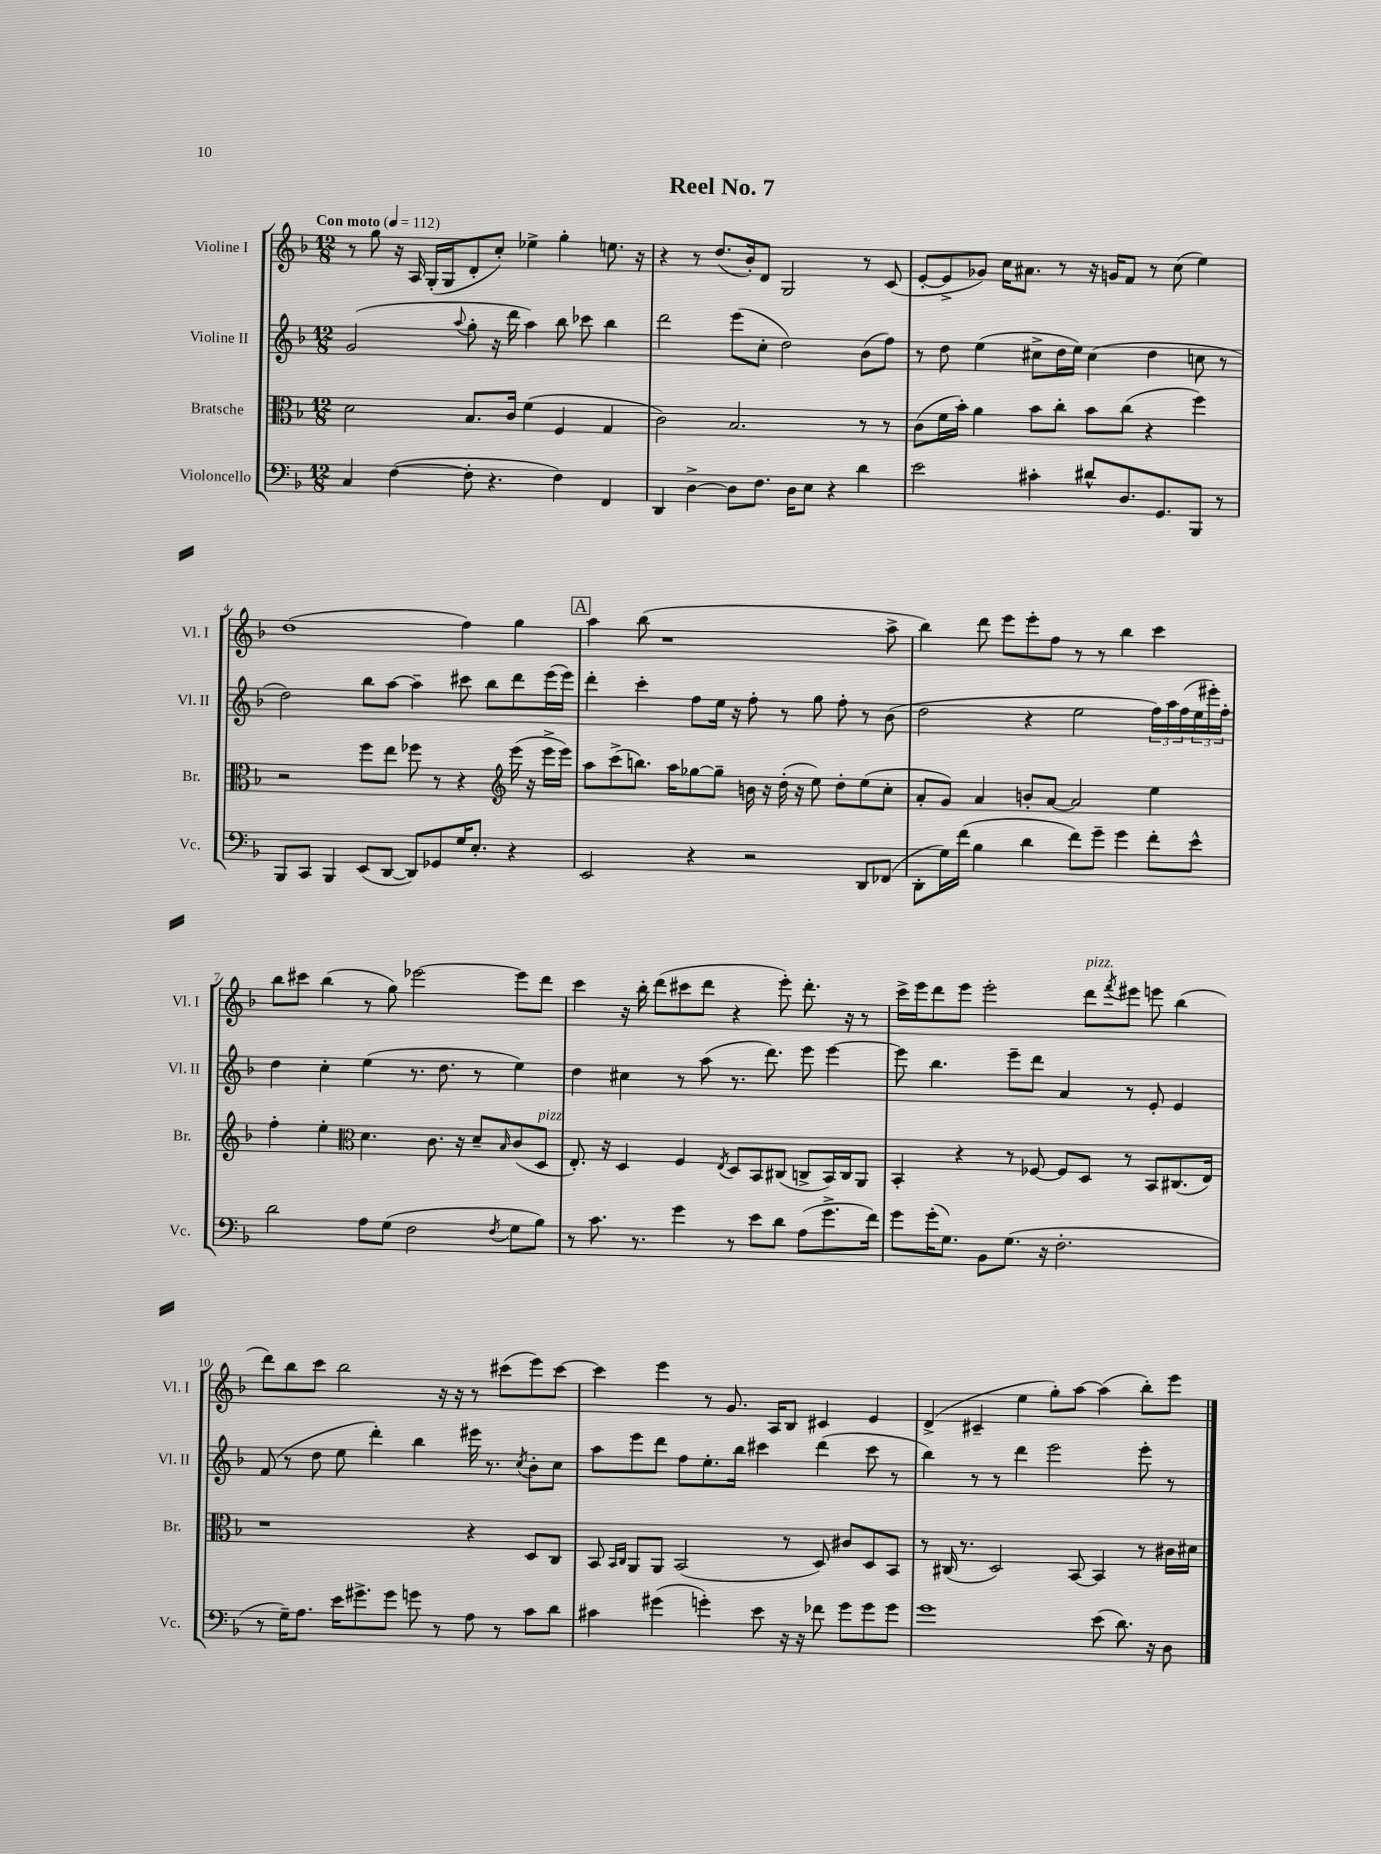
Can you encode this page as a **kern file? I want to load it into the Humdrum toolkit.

**kern	**kern	**kern	**kern
*part4	*part3	*part2	*part1
*staff4	*staff3	*staff2	*staff1
*I"Violoncello	*I"Bratsche	*I"Violine II	*I"Violine I
*I'Vc.	*I'Br.	*I'Vl. II	*I'Vl. I
*clefF4	*clefC3	*clefG2	*clefG2
*k[b-]	*k[b-]	*k[b-]	*k[b-]
*M12/8	*M12/8	*M12/8	*M12/8
*MM112	*MM112	*MM112	*MM112
=1	=1	=1	=1
!	!	!	!LO:TX:a:B:t=Con moto
4C/	2d\	(2g/	8r
.	.	.	8gg\
([4F\	.	.	16r
.	.	.	16A/
.	.	.	(16G'/LL
.	.	.	16G/J
.	.	8qqaa/	.
8F'\]	8.B-/L	8gg'\	8d'/
4.r	.	16r	8cc'/J)
.	16c/Jk	16ddd\	.
.	(4f\	4aa\)	4ee-X^\
4F\)	4F/	8bb-\	4gg'\
.	.	8ccc-X\	.
4FF/	4G/	4bb-\	8.een\
.	.	.	16r
=2	=2	=2	=2
4DD/	2c\)	2ddd\	4r
[4D^\	.	.	8r
.	.	.	(8.dd/L
8D\L]	2.B-/	(8eee\L	.
.	.	.	16b-'/k)
8.F\J	.	8cc'\J	8d/J
.	.	2dd\)	2G/
16D\KL	.	.	.
8E\J	.	.	.
4r	.	.	.
4d\	8r	(8b-\L	8r
.	8r	8ff\J)	(8c/
=3	=3	=3	=3
2e\	(8c\L	8r	[8e'/L
.	16f\L	8dd\	8e^/]
.	16b-'\JJ)	.	.
.	4a\	(4ee\	8g-X/J)
.	.	.	16cc\KL
.	.	.	8.a#X\J
4c#X'\	8b-\L	8cc#X^\L	.
.	8cc'\J	16dd\L	8r
.	.	16ee\JJ)	.
8d#X^^/L	8b-\L	(4cc#\	16r
.	.	.	16gn/KL
8.D/	(8cc\J	.	8f/J
.	4r	4dd\	8r
8.GG/	.	.	.
.	.	.	(8cc\
8BBB-/J	4ff\)	8ccn\	4ee\)
8r	.	8r	.
!!LO:LB:g=z
=4	=4	=4	=4
8BBB-/L	2r	2dd\)	(1dd
8CC/J	.	.	.
4BBB-/	.	.	.
(8EE/L	8ff\L	8bb-\L	.
[8DD/J	8ee\J	[8aa\J	.
8DD/L])	8ff-X\	4aa~\]	.
8GG-X/	8r	.	.
16G/K	4r	8ccc#X\	4ff\)
8.E'/J	.	.	.
.	.	8bb-\L	.
*	*clefG2	*	*
4r	(16eee\	8ddd\	4gg\
.	16r	.	.
.	16eee^\LL	(16eee\L	.
.	16eee\JJ)	16eee\JJ)	.
!!LO:REH:place=s1:t=A
=5	=5	=5	=5
2EE/	8aa\L	4ddd'\	4aa\
.	(8ccc^\	.	.
.	8.bbn\J)	4ccc'\	(8bb-\
.	.	.	1r
.	16aa\KL	.	.
4r	[8gg-X\	8ff\L	.
.	8gg-~\J]	16ee\Jk	.
.	.	16r	.
2r	16bn\	8ff'\	.
.	16r	.	.
.	(16dd'\	8r	.
.	16r	.	.
.	8ee\)	8gg\	.
.	8dd'\L	8ff'\	.
8DD/L	(8ee\	8r	.
(8FF-X/J	8cc'\J	(8b-\	8aa^\
=6	=6	=6	=6
8DD'\L	8a'/L	2dd\	4bb-\)
16G\L)	8g/J)	.	.
(16f\JJ	.	.	.
4B-\	4a/	.	8ddd\
.	.	.	8eee\L
4d\	8bn'/L	4r	8eee'\
.	[8a/J	.	8ff\J
8f\L)	2a/]	2ee\	8r
8g~\J	.	.	8r
4g\	.	.	4bb-\
8f'\L	4ee\	24ff\LL)	4ccc\
.	.	24aa\	.
.	.	(24ff\	.
8e^^\J	.	24ee\	.
.	.	24eee#X'\)	.
.	.	24ff'\JJ	.
!!LO:LB:g=z
=7	=7	=7	=7
2d\	4ff'\	4dd\	8bb-\L
.	.	.	8ccc#X\J
.	4ee'\	4cc'\	(4bb-\
*	*clefC3	*	*
8A\L	4.d\	(4ee\	8r
(8G\J	.	.	8gg\)
2F\	.	8.r	[2eee-X\
.	8.c\	.	.
.	.	8.dd\	.
.	16r	.	.
.	8d~/L	8r	.
8qF/	16qqB-/	.	.
8G\L	(8c/	4ee\)	8eee-\L]
!	!LO:TX:a:i:t=pizz.	!	!
8B-\J)	8D/J	.	8ddd\J
=8	=8	=8	=8
8r	8.E'/)	4dd\	4ccc\
8.c\	.	.	.
.	16r	.	.
.	4D/	4cc#X\	16r
8.r	.	.	16bb-'\
.	.	.	(8ddd\L
4g\	4F/	8r	8ccc#X\
.	.	(8aa\	8ddd\J
.	8qE/	.	.
8r	8D/L	8.r	4r
8e\L	8BB-/	.	.
.	.	8.ddd\)	.
8d\J	(8C#X/J	.	8eee'\)
(8A\L	8Cn^/L	8eee\	8.ddd'\
8.g^\	16BB-/L)	[4eee\	.
.	16C/J	.	16r
.	8AA/J	.	8r
16f\Jk)	.	.	.
=9	=9	=9	=9
8g\L	4BB-'/	8eee\]	16ccc^\LL
.	.	.	16eee\J
(16g'\K	.	4.bb-\	8ddd\
8.G\J)	.	.	.
.	4r	.	8eee\J
8BB-\L	.	.	2eee'\
(8.G\J	8r	8eee~\L	.
.	[8F-X/	8ddd\J	.
16r	.	.	.
2.F'\	8F-/L]	4a/	.
!	!	!	!LO:TX:a:i:t=pizz.
.	8D/J	.	8ddd\L
.	.	.	8qfff/
.	8r	8r	8eee#X\J
.	8BB-/L	8e'/	8eeen\
.	(8.C#X/	4e/	(4bb-\
.	16E/Jk)	.	.
!!LO:LB:g=z
=10	=10	=10	=10
8r	1r	(8f/	8ddd\L)
16G~\KL)	.	8r	8bb-\
8.A\J	.	.	.
.	.	8dd\	8ccc\J
16e\KL	.	8ee\	2bb-\
8.g#X^\	.	.	.
.	.	4ddd'\)	.
8g#\J	.	.	.
8gn\	.	4bb-\	.
8r	.	.	16r
.	.	.	16r
8A\	4r	16eee#X\	8r
.	.	8.r	.
8r	.	.	(8ccc#X\L
.	.	8qcc/	.
8c\L	8D/L	8b-'\L	8eee\)
8d\J	8C/J	8cc\J	[8ccc#\J
=11	=11	=11	=11
4c#X\	8BB-/	8aa\L	4ccc#\]
.	16qqBB-/LL	.	.
.	16qqC/JJ	.	.
.	8AA/L	8eee\	.
(4g#X\	8AA/J	8ddd\J	4eee\
.	(2BB-/	8ff\L	.
4gn'\)	.	8.ee'\	8r
.	.	.	8.g/
.	.	16bb-\Jk	.
8e\	.	4ccc#X\	.
.	.	.	16A/KL
16r	8r	.	8B-/J
16r	.	.	.
8f-X\	8D/)	(4ddd\	4c#X/
8g\L	8c#X/L	.	.
8g\	8D/	8ccc#\	4e/
8g\J	8BB-/J	8r	.
=12	=12	=12	=12
1g	8r	4bb-\)	(4d^/
.	(16C#X/	.	.
.	8.r	.	.
.	.	8r	4c#X~/
.	2D/)	8r	.
.	.	4ddd\	4ee\
.	.	2eee\	8gg'\L)
.	[8BB-/	.	[8aa\J
(8e\	4BB-/]	.	(4aa\]
8.d\)	.	.	.
.	8r	8eee'\	8bb-'\L)
16r	.	.	.
8D\	16c#X\LL	8r	8eee\J
.	16d#X\JJ	.	.
==	==	==	==
*-	*-	*-	*-
